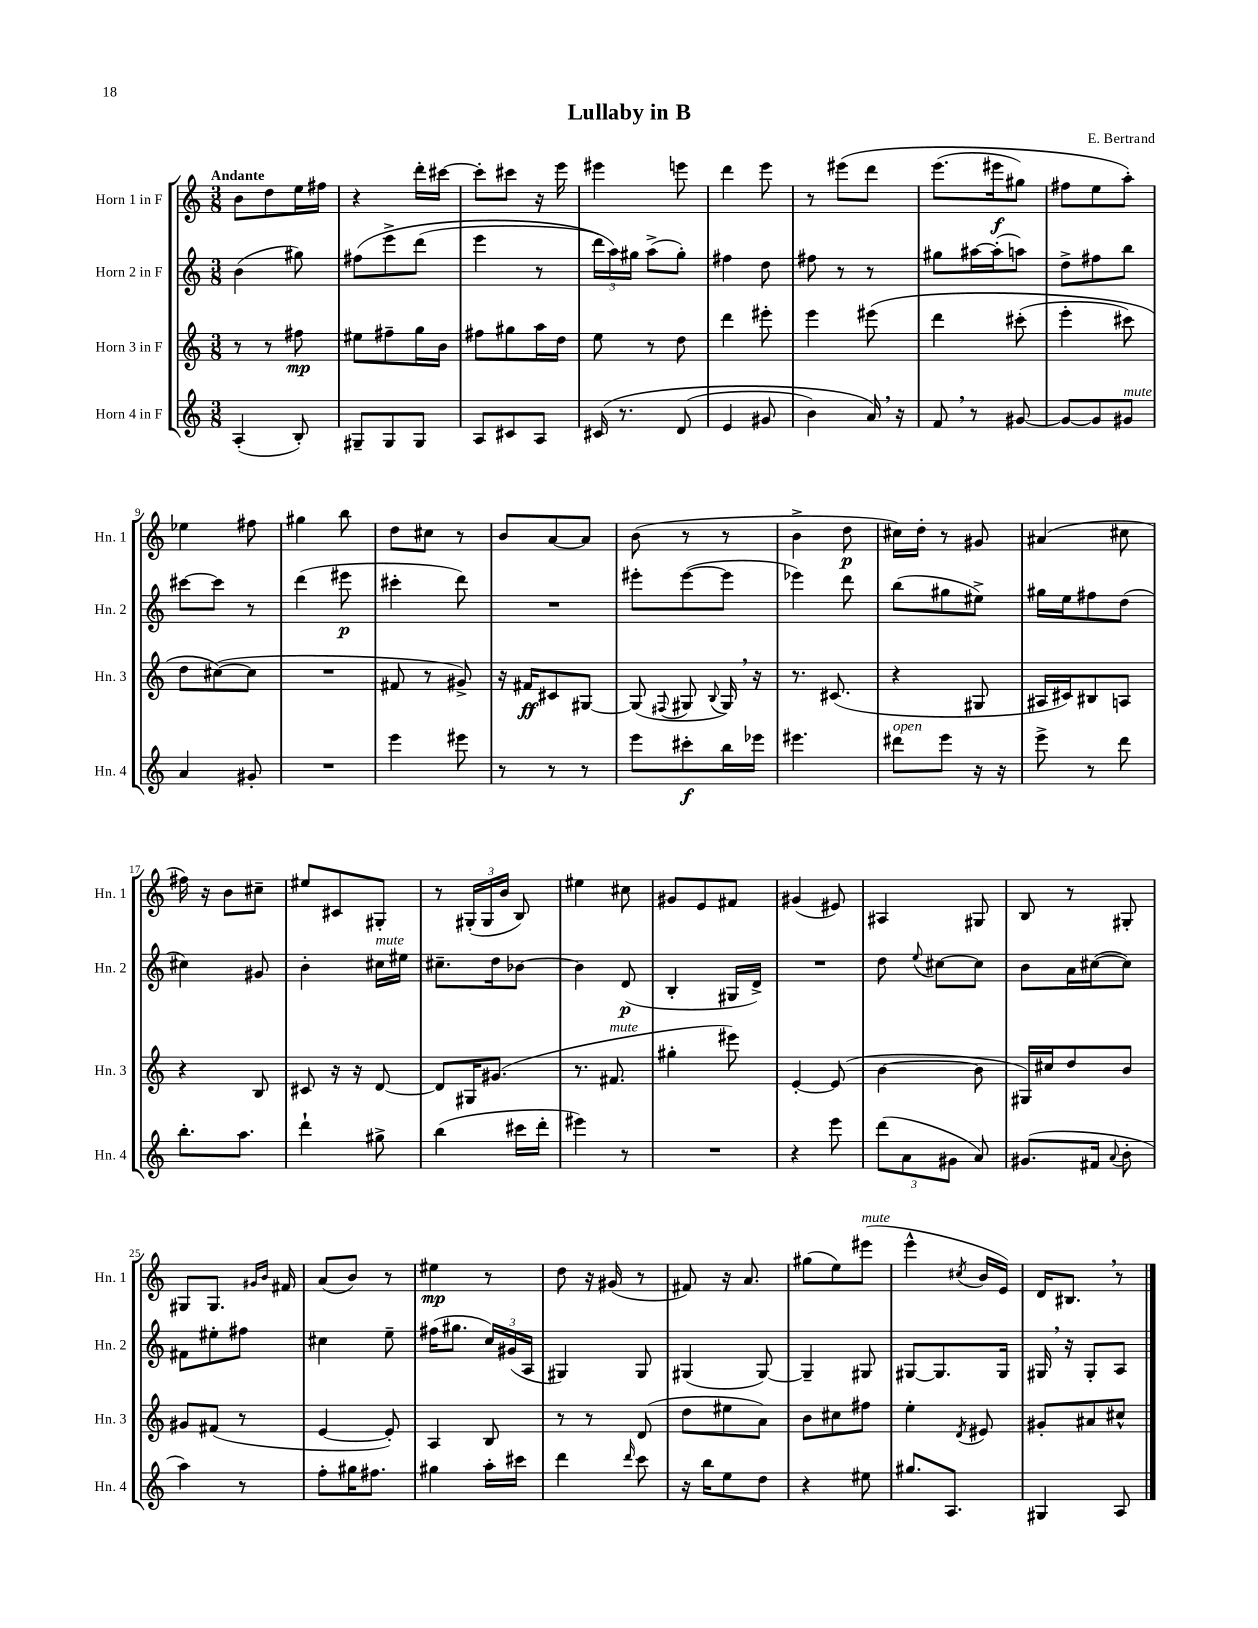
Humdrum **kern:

**kern	**kern	**kern	**kern
*staff4	*staff3	*staff2	*staff1
*clefG2	*clefG2	*clefG2	*clefG2
*k[]	*k[]	*k[]	*k[]
*M3/8	*M3/8	*M3/8	*M3/8
(4A'	8r	(4b	8b
.	8r	.	8dd
8B')	8ff#	8gg#)	16ee
.	.	.	16ff#
=	=	=	=
8G#~	8ee#	&(8ff#	4r
8G#	8ff#~	8eee^	.
8G#	16gg	(8ddd	16ddd'
.	16b	.	[16ccc#
=	=	=	=
8A	8ff#	4eee	8ccc#']
8c#	8gg#	.	8ccc#
8A	16aa	8r	16r
.	16dd	.	16eee
=	=	=	=
&(16c#	8ee	24ddd)	4eee#
.	.	24aa&)	.
8.r	.	.	.
.	.	24gg#	.
.	8r	(8aa^	.
(8d	8dd	8gg#')	8eee
=	=	=	=
4e	4ddd	4ff#	4ddd
8g#	8eee#'	8dd	8eee
=	=	=	=
4b)	4eee	8ff#	8r
.	.	8r	&(8eee#
16a&)	&(8eee#	8r	8ddd
16r	.	.	.
=	=	=	=
8f	4ddd	8gg#	(8.eee
8r	.	[16aa#	.
.	.	(16aa#']	16eee#
[8g#	(8ccc#'	8aa)	8gg#)
=	=	=	=
8g#_	4eee'	8dd^	8ff#
8g#]	.	8ff#	8ee
8g#	8ccc#)	8bb	8aa'&)
=	=	=	=
4a	8dd	[8ccc#	4ee-
.	([8cc#&)	8ccc#]	.
8g#'	8cc#]	8r	8ff#
=	=	=	=
4.r	4.r	(4ddd	4gg#
.	.	8eee#	8bb
=	=	=	=
4eee	8f#	4ccc#'	8dd
.	8r	.	8cc#
8eee#	8g#^)	8ddd)	8r
=	=	=	=
8r	16r	4.r	8b
.	16f#	.	.
8r	8c#	.	[8a
8r	[8G#	.	8a]
=	=	=	=
8eee	(8G#]	8eee#'	(8b
.	8qqF#	.	.
8ccc#'	8G#	([8eee#	8r
.	8qqB	.	.
16bb	16G#)	8eee#]	8r
16eee-	16r	.	.
=	=	=	=
4.eee#	8.r	4eee-)	4b^
.	(8.c#	.	.
.	.	8ddd	8dd
=	=	=	=
8ddd#	4r	(8bb	16cc#)
.	.	.	16dd'
8eee	.	8gg#	8r
16r	8G#	8ee#^)	8g#
16r	.	.	.
=	=	=	=
8eee^	16A#	16gg#	(4a#
.	16c#)	16ee	.
8r	8B#	8ff#	.
8ddd	8A	(8dd	8cc#
=	=	=	=
8.bb'	4r	4cc#)	16ff#)
.	.	.	16r
.	.	.	8b
8.aa	.	.	.
.	8B	8g#	8cc#~
=	=	=	=
4ddd`	8c#	4b'	8ee#
.	16r	.	8c#
.	16r	.	.
8gg#^	[8d	16cc#	8G#'
.	.	16ee#	.
=	=	=	=
(4bb	8d]	8.cc#~	8r
.	16G#	.	(24G#'
.	.	.	24G#
.	(8.g#	16dd	.
.	.	.	24b
16ccc#	.	[8b-	8B)
16ddd'	.	.	.
=	=	=	=
4eee#)	8.r	4b-]	4ee#
.	8.f#	.	.
8r	.	(8d	8cc#
=	=	=	=
4.r	4gg#'	4B'	8g#
.	.	.	8e
.	8eee#)	16G#	8f#
.	.	16d^)	.
=	=	=	=
4r	[4e'	4.r	(4g#
8eee	(8e]	.	8e#)
=	=	=	=
(12ddd	[4b	8dd	4A#
12a	.	.	.
.	.	8qqee	.
.	.	[8cc#	.
12g#	.	.	.
8a)	8b]	8cc#]	8G#
=	=	=	=
(8.g#	16G#)	8b	8B
.	16cc#	.	.
.	8dd	16a	8r
16f#	.	([16cc#	.
8qqa	.	.	.
8b'	8b	8cc#])	8G#'
=	=	=	=
4aa)	8g#	8f#	8G#
.	(8f#	8ee#'	8.G#
8r	8r	8ff#	.
.	.	.	16qqg#
.	.	.	16qqb
.	.	.	16f#
=	=	=	=
8ff'	[4e	4cc#	(8a
16gg#	.	.	8b)
8.ff#	.	.	.
.	8e'])	8ee~	8r
=	=	=	=
4gg#	4A	(16ff#	4ee#
.	.	8.gg#	.
16aa'	8B	24cc)	8r
.	.	(24g#	.
16ccc#	.	.	.
.	.	24A	.
=	=	=	=
4ddd	8r	4G#)	8dd
.	8r	.	16r
.	.	.	(16g#
16qqddd	.	.	.
8ccc	(8d	8G#	8r
=	=	=	=
16r	8dd	(4G#	8f#)
16bb	.	.	.
8ee	8ee#	.	16r
.	.	.	8.a
8dd	8a)	[8G#)	.
=	=	=	=
4r	8b	4G#~]	(8gg#
.	8cc#	.	8ee)
8ee#	8ff#	8G#	(8eee#
=	=	=	=
8.gg#	4ee'	[8G#	4eee^^
.	.	8.G#]	.
8.A	.	.	.
.	8qd	.	8qcc#
.	8e#	.	16b
.	.	16G#	16e)
=	=	=	=
4G#	8g#'	16G#	16d
.	.	16r	8.B#
.	8a#	8G#'	.
8A	8cc#^^	8A	8r
==	==	==	==
*-	*-	*-	*-
